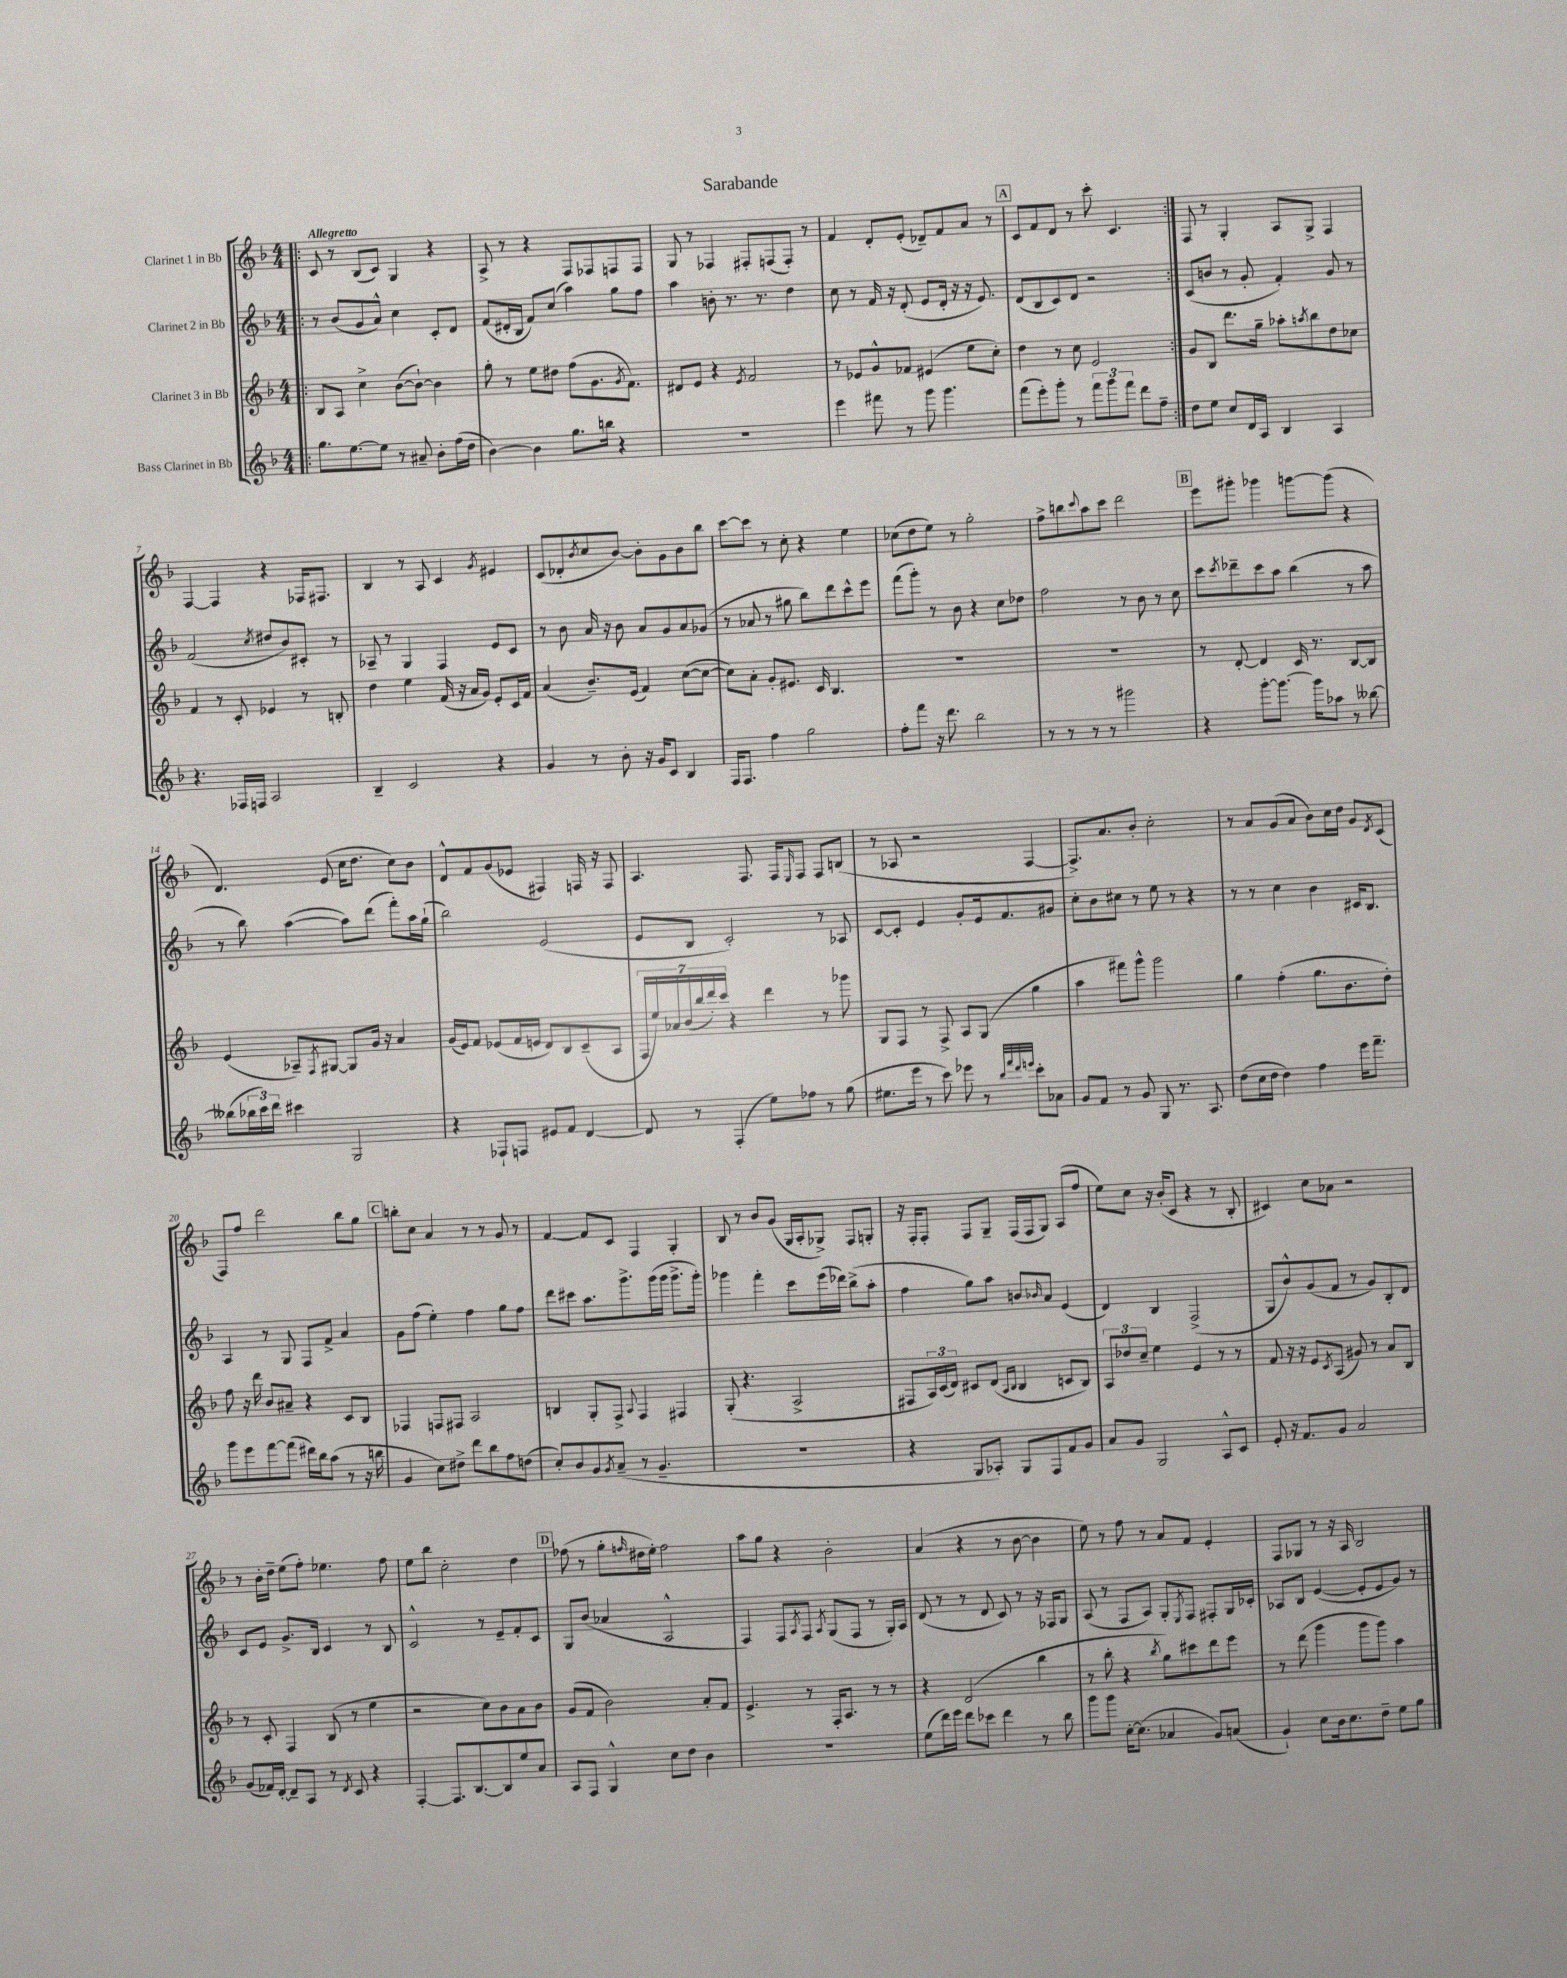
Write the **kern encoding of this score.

**kern	**kern	**kern	**kern
*part4	*part3	*part2	*part1
*staff4	*staff3	*staff2	*staff1
*I"Bass Clarinet in Bb	*I"Clarinet 3 in Bb	*I"Clarinet 2 in Bb	*I"Clarinet 1 in Bb
*clefG2	*clefG2	*clefG2	*clefG2
*k[b-]	*k[b-]	*k[b-]	*k[b-]
*M4/4	*M4/4	*M4/4	*M4/4
=1!|:	=1!|:	=1!|:	=1!|:
!	!	!	!LO:TX:a:B:t=Allegretto
8.gg\L	8B-/L	8r	8c/
.	8A/J	(8b-/L	8r
[8.ee\	.	.	.
.	4cc^\	8g/	(8B-/L
8ee\J]	.	8a^^/J)	8c/J)
8r	([8b-\L	4cc\	4G/
8a#X~/	8b-`\J_)	.	.
8b-'\L	4b-\]	8c'/L	4r
(16ff\L	.	8d/J	.
16dd\JJ	.	.	.
=2	=2	=2	=2
[4b-\)	8gg'\	(8f/L	8A^/
.	8r	16d#X'/L	8r
.	.	16B-/JJ	.
4b-\]	8ee\L	8f/L)	4r
.	8dd#X\J	(8cc/J	.
8.gg\L	(8ff\L	4aa\)	8F/L
.	8.g\	.	8F-X/
16bbn\Jk	.	.	.
4r	.	8gg\L	8Fn/
.	8qg/	.	.
.	8.f\J)	.	.
.	.	8ff\J	8F/J
=3	=3	=3	=3
1r	8d#X/L	4aa\	8G/
.	8e/J	.	8r
.	4r	8bn'\	4F-X/
.	.	8.r	.
.	8qe/	.	.
.	2f/	.	8F#X'/L
.	.	8.r	.
.	.	.	(8Fn/
.	.	4dd\	8F'/J)
.	.	.	8r
=4	=4	=4	=4
4eee\	8r	8cc\	4f/
.	8e-X/L	8r	.
8fff#X\	8g^^/	16f/	8d'/L
.	.	16r	.
8r	8f-X/J	(8d'/	(8e'/J
8ggg\	(4e#X/	8e/L	8d-X~/L)
4.ggg\	.	16d'/Jk	8f/
.	.	16r	.
.	8ee\L	16r	8a/J
.	.	8.e/)	.
.	8cc'\J)	.	8r
!!LO:REH:place=s1:t=A
=5	=5	=5	=5
(8fff\L	4dd\	(8d/L	8c/L
8eee'\)	.	8B-/	8f/
8ggg'\J	8r	8c/)	8d/J
8r	8cc\	8d/J	8r
12fff\L	2e/	2r	8ccc'\
12ggg\	.	.	.
.	.	.	4.c/
12fff\J	.	.	.
8ddd\L	.	.	.
8ff~\J	.	.	.
=6:|!	=6:|!	=6:|!	=6:|!
8dd\L	8g/L	(8c/L	8F/
8ee\J	8B-/J	8bn/J	8r
8cc/L	8.ddd\L	8r	4G'/
16d/L	.	8g'/	.
16A/JJ	16gg~\Jk	.	.
4B-/	8aa-X'\L	4f'/)	8A/L
.	8qaan/	.	.
.	8bb-\	.	8G^/J
4A/	8dd\	8g/	4F/
.	8cc-X\J	8r	.
!!LO:LB:g=z
=7	=7	=7	=7
4.r	4f/	(2f/	[4F/
.	8r	.	4F/]
16F-X/LL	8c'/	.	.
16Fn/JJ	.	.	.
.	.	8qcc/	.
2A/	4e-X/	8dd#X/L	4r
.	.	8b-/)	.
.	8r	8c#X'/J	16F-X/KL
.	.	.	8.F#X/J
.	8Bn'/	8r	.
=8	=8	=8	=8
4B-~/	4dd\	8A-X~/	4B-/
.	.	8r	.
2c/	4ee\	4G/	8r
.	.	.	8A/
.	(16f/	4F/	4c/
.	16r	.	.
.	16a/LL	.	.
.	16g/JJ)	.	.
.	.	.	8qg/
4r	8e'/L	8e/L	4e#X/
.	16c/L	8c/J	.
.	16f/JJ	.	.
=9	=9	=9	=9
4g/	(4a/	8r	(8c/L
.	.	8b-\	8d-X'/
.	.	.	8qb-/
8r	8.b-~/L)	16a/	8cc/
.	.	16r	.
8b-'\	.	8b-\	[8b-/J)
.	(16e/Jk	.	.
16r	4f/)	8a/L	8b-'\L]
16g/KL	.	.	.
8c/J	.	8g/	8g\
4B-/	([8cc\L	8a/	8b-\
.	8cc\J_	(8g-X/J	8bb-\J
=10	=10	=10	=10
16F/KL	8cc\L])	8r	[8ccc\L
8.F/J	.	.	.
.	8a'\J	8a-X/	8ccc\J]
4ff\	8g'/L	8r	8r
.	8.e#X/J	8gg#X\	8cc'\
2gg\	.	8bb-\L)	4r
.	16c/	.	.
.	4.B-/	8ddd\	.
.	.	8ccc^^\	4ee\
.	.	8eee\J	.
=11	=11	=11	=11
8ff'\L	1r	(8fff\L	(8cc-X\L
8fff\J	.	8ggg'\J)	8dd\
16r	.	8r	8ee\J)
8.ddd\	.	.	.
.	.	8b-\	8r
2bb-\	.	4r	2gg'\
.	.	8cc\L	.
.	.	8dd-X\J	.
=12	=12	=12	=12
8r	1r	2ff\	8ff^\L
8r	.	.	8bbn\
.	.	.	8qqccc/
8r	.	.	8aa\
8r	.	.	8ccc\J
2ggg#X\	.	8r	2ddd\
.	.	8b-\	.
.	.	8r	.
.	.	8cc\	.
!!LO:REH:place=s1:t=B
=13	=13	=13	=13
4r	8r	8ccc\L	8eee\L
.	.	8qccc/	.
.	[8d'/	8ddd-X~\	8ggg#X'\J
[8ggg'\L	4d/]	8ccc\	4ggg-X\
8.ggg\J_	.	8aa\J	.
.	16c/	(4bb-\	[8gggn\L
16ggg\KL]	8.r	.	.
8aa-X\J	.	.	(8ggg\J]
8r	[8B-/L	8r	4r
[8bb--X\	8B-/J]	8aa\	.
!!LO:LB:g=z
=14	=14	=14	=14
(8bb--X\L]	(4e/	8r	4.d/)
24bb-X\L	.	8bb-\)	.
24ccc\)	.	.	.
24ddd\JJ	.	.	.
4ccc#X\	8A-X~/L)	([4aa\	.
.	8qF/	.	.
.	[8G#X/J	.	(8e/
2G/	8G#/L]	8aa\L])	16cc\KL
.	.	.	8.dd\J
.	16g/Jk	(8ddd\J	.
.	16r	.	.
.	4a/	8fff'\L)	8cc\L)
.	.	16aa\L	8b-\J
.	.	(16gg`\JJ	.
=15	=15	=15	=15
4r	(16g/LL	2bb-\)	8d^^/L
.	16e/J)	.	.
.	8f/J	.	8f/
8F-X`/L	(8e-X/L	.	(8g/
8Fn/J	16f/L	.	8e-X/J
.	16en/JJ	.	.
8e#X/L	8d/L)	(2e/	4F#X/)
8f/J	8B-/	.	.
[4d/	(8c~/	.	16Fn/
.	.	.	16r
.	8A/J	.	8F/
=16	=16	=16	=16
8d/]	28F/LL	8e/L	4.A/
.	28ee/)	.	.
.	28a-X/	.	.
.	(28b-/	.	.
8r	.	8B-/J	.
.	28bb-/	.	.
.	28ddd'/)	.	.
.	28ccc/JJ	.	.
(4F'/	4r	2c'/)	.
.	.	.	8.F/
8ee\L)	4ddd\	.	.
.	.	.	16F/KL
.	.	.	16qqE/
8ff-X\J	.	.	8F/J
8r	8r	8r	8F/L
(8gg\	8ggg-X\	8A-X/	(8Bn/J
=17	=17	=17	=17
8.ee#X\L	8G/L	[8c/L	8r
.	8F/J	8c'/J]	8A-X/
16eee\Jk	.	.	.
8r	8r	4e/	2r
8ccc\)	8F^/	.	.
8eee-X\	8A/L	8g'/L	.
8r	(8G/J	16e/k	.
.	.	8.f/	.
32qqbb-/LLL	.	.	.
32qqfff/	.	.	.
32qqddd/	.	.	.
32qqeeen/JJJ	.	.	.
8ccc'\L	4gg\	.	[4F/
8a-X\J	.	8g#X/J	.
=18	=18	=18	=18
8g/L	4aa\	8cc'\L	8.F^/L])
8f/J	.	8b-\	.
.	.	.	8.a/
8r	8fff#X\L)	8cc#X\J	.
8g/	8ggg^^\J	8r	8b-'/J
8G/	2ggg\	8ee\	2cc'\
8.r	.	8r	.
.	.	4r	.
8.A/	.	.	.
=19	=19	=19	=19
(8dd\L	4gg\	8r	8r
16cc\L	.	8r	8a/L
16dd\JJ	.	.	.
4dd\)	(4ff'\	4cc\	(8g/
.	.	.	8a/J
4ff\	8.gg\L	4b-\	8b-\L)
.	.	.	16cc\L
.	8.b-\	.	16dd\JJ
16eee\KL	.	16c#X/KL	8g/L
8.fff~\J	.	8.B-/J	.
.	.	.	8qd/
.	8dd'\J)	.	(8c/J
!!LO:LB:g=z
=20	=20	=20	=20
8ggg\L	8ff\	4A/	8F/L)
8eee\	16r	.	8ff/J
.	16ddd\	.	.
[8fff\	8b-/L	8r	2ddd\
(8fff\J]	8a#X~/J	8G/	.
16ddd#X\LL)	4r	8F/L	.
16bb-\J	.	.	.
(8aa\J	.	8f^/J	.
8r	8c/L	4a/	8bb-\L
16r	8B-/J	.	8gg\J
16bbn\	.	.	.
!!LO:REH:place=s1:t=C
=21	=21	=21	=21
4g/	4F-X/	8g\L	8bbn'\L
.	.	(8ff\J	8cc\J
8cc\L)	8Fn/L	4ee'\)	4a/
8dd#X^\J	8F#X/J	.	.
8ddd\L	2A/	4ff\	8r
8bb-\	.	.	8r
8ff\	.	8gg\L	8g/
(8ddn\J	.	8ff\J	8r
=22	=22	=22	=22
8cc'/L)	4Bn/	8ddd\L	[4f/
8b-/	.	8ccc#X\J	.
8g/	8G'/L	8.aa\L	8f/L]
8qg/	.	.	.
(8a~/J	8F^/J	.	8c/J
.	.	8.ggg^\	.
.	8qqA/	.	.
8r	4F/	.	4F/
4.g~/	.	(16ggg\L	.
.	.	16ggg\JJ	.
.	4F#X/	8.ggg^\L	4G'/
.	.	16ggg'\Jk)	.
=23	=23	=23	=23
1r	(8G'/	4ggg-X\	8B-/
.	4.r	.	8r
.	.	4fff'\	8b-/L
.	.	.	(8g/J
.	2A^/	8ccc\L	16G/LL
.	.	.	16A'/J
.	.	(16eee\L	8G-X^/J)
.	.	16ddd-X\JJ)	.
.	.	(8bb-^\L	8F/L
.	.	8aa'\J	8Gn'/J
=24	=24	=24	=24
4r	8F#X/L	4ff\	16r
.	.	.	16F'/KL
.	24A/L)	.	8F'/J
.	(24c/	.	.
.	24d/JJ)	.	.
8G/L	8c#X/L	8gg\L)	8F/L
8A-X'/J)	(8d/J	8aa\J	8G~/J
.	16qqA/LL	.	.
.	16qqB-/JJ	.	.
8G/L	4B-/	8bn/L	(16F/LL
.	.	.	16F/J
.	.	16qqb-X/	.
8F/	.	8a/J	8G/J)
8f/	8cn/L	(4e/	(8A/L
8g/J	8B-/J)	.	8ff/J
=25	=25	=25	=25
8a/L	12A/L	4d/)	8ee\L)
.	12dd-X/	.	.
8g/J	.	.	8cc\J
.	12cc~/J	.	.
2G/	4ee\	4B-/	16r
.	.	.	(16b-'/KL
.	.	.	8c/J
.	4e/	(2F^/	4r
8A^^/L	8r	.	8r
8c/J	8r	.	8B-'/
=26	=26	=26	=26
8e'/	8f/	8G/L	4c#X/)
16r	16r	8b-^^/)	.
8.f/L	16r	.	.
.	8e/L	(8g/	8cc\L
.	8qc/	.	.
8g/J	(8A/J	8f/J	8a-X\J
2a/	8g#X/)	8r	2r
.	8r	8g/L)	.
.	8a/L	8B-'/	.
.	8B-/J	8d/J	.
!!LO:LB:g=z
=27	=27	=27	=27
(8g/L	8r	8c/L	8r
16f-X/L)	8c'/	8e/J	16b-'\LL
[16d'/JJ	.	.	16dd~\JJ
8d~/L]	4F/	8.g^/L	(8ee\L
8A/J	.	.	8ff'\J)
.	.	16B-/Jk	.
8r	(8B-/	4c/	4.ee-X\
8qd/	.	.	.
8c/	8r	.	.
4r	4ee\	8r	.
.	.	8B-/	8ff\
=28	=28	=28	=28
[4F'/	2r	2c^^/	8ee\L
.	.	.	8bb-\J
8.F/L]	.	.	2cc'\
[8.B-/	.	.	.
.	8cc\L)	8r	.
8B-/]	8b-\	8e~/L	.
8ee/	8a\	8f'/	4dd\
8a/J	8b-\J	8c/J	.
!!LO:REH:place=s1:t=D
=29	=29	=29	=29
8A/L	(8g/L	8G/L	(8ff-X\
8F/J	8f/J	(8b-/J	8r
4G^^/	2b-\)	4a-X/	8gg'\L
.	.	.	16qqffn/
.	.	.	16dd#X\L
.	.	.	16ee'\JJ)
8cc\L	.	2A^^/	2ff\
8dd\J	.	.	.
4b-\	8a'/L	.	.
.	8f/J	.	.
=30	=30	=30	=30
1r	4.e^/	4F/)	8aa\L
.	.	.	8gg\J
.	.	8F/L	4r
.	.	8qA/	.
.	8r	8F/J	.
.	.	8qA/	.
.	16F'/KL	(8G/L	2b-'\
.	8.A/J	.	.
.	.	8F/J	.
.	8r	8r	.
.	8r	16G'/LL)	.
.	.	16A/JJ	.
=31	=31	=31	=31
(8ee\L	4r	(8d/	(4a/
16ddd\L)	.	8r	.
16eee\JJ	.	.	.
8ddd\L	(2d/	8r	4r
8ccc-X\J	.	8d/	.
4ddd\	.	8c/)	8r
.	.	8r	[8b-\
8r	4bb-\	16r	4b-\]
.	.	16F-X/KL	.
8bb-\	.	8G/J	.
=32	=32	=32	=32
8ggg\L	8r	(8A/	8ee\)
8ggg\J	8bb-'\	8r	8r
[16cc'\KL	4r	8F/L	8ff\
(8.cc\J]	.	.	.
.	.	8A/J)	8r
.	8qbb-/	.	.
4a-X/	8gg\L)	8G'/L	8a/L
.	.	8qE/	.
.	8ccc#X\	8F/J	8f/J
8g/L)	8ddd\	8F#X'/L	4e'/
(8an/J	8eee\J	16G/L	.
.	.	16c-X'/JJ	.
=33	=33	=33	=33
4g`/)	8r	8A-X/L	8F/L
.	(8ddd\	8B-/J	8G-X/J
8cc\L	4ggg\	([4e/	8r
16b-\k	.	.	16r
8.cc\	.	.	16A/
.	8ggg\L	8e'/L]	2B-/
8dd~\J	8ggg\J)	8e/	.
8ee\L	4aa\	8g/J)	.
8gg\J	.	8r	.
==	==	==	==
*-	*-	*-	*-
